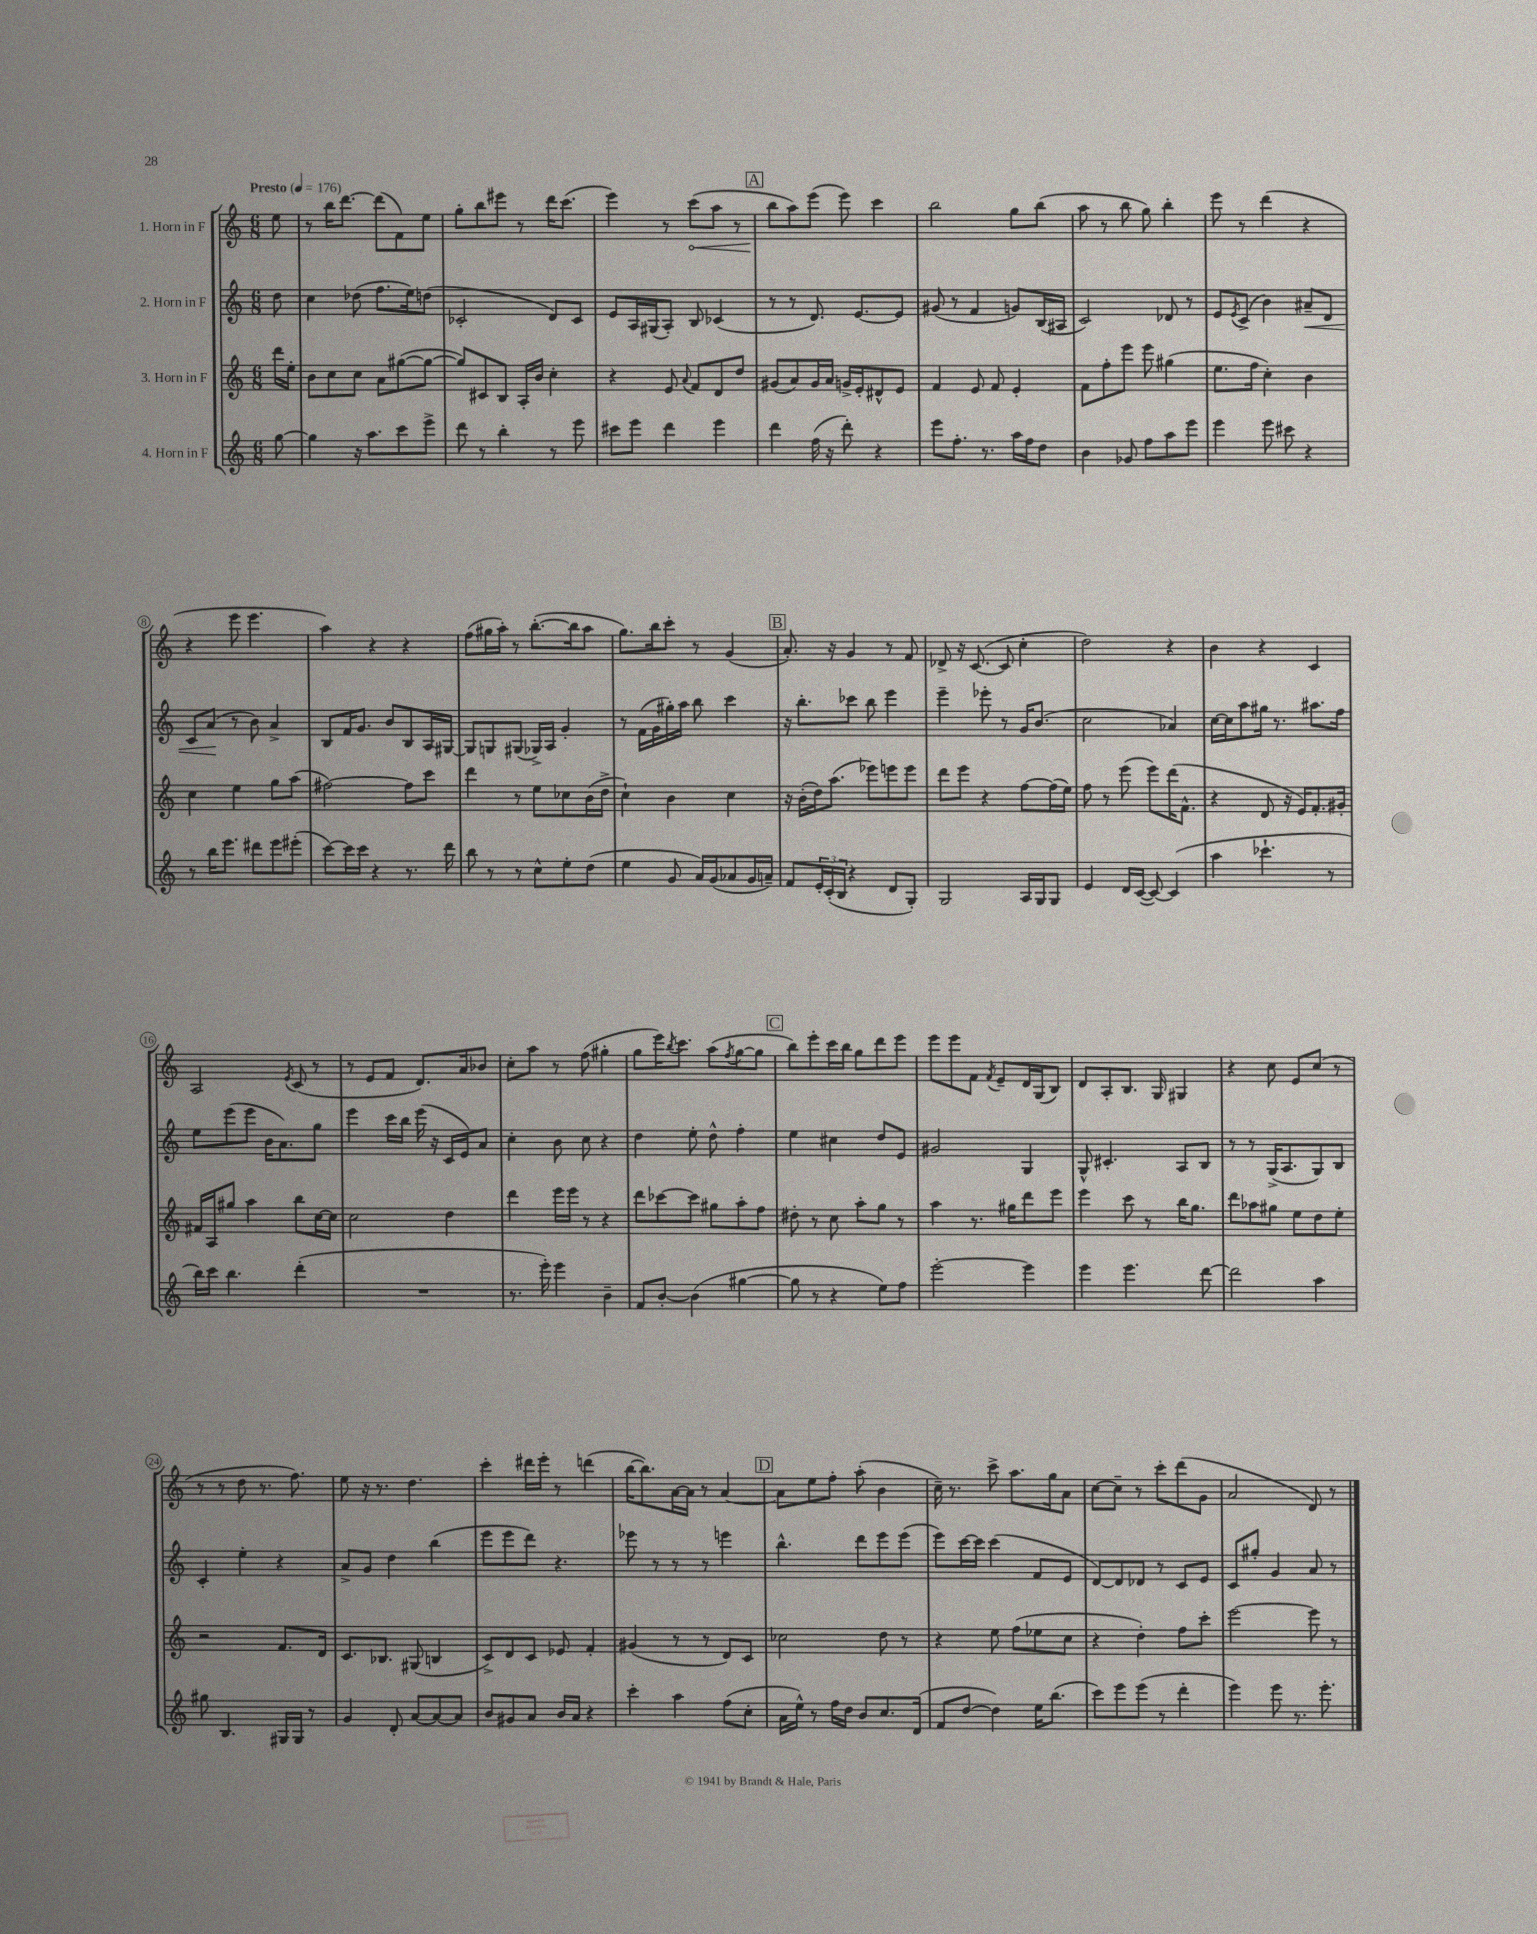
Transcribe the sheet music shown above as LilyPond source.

<<
\new StaffGroup <<
\new Staff = "s0" \with { instrumentName = "1. Horn in F" } {
    \clef treble \key c \major \numericTimeSignature \time 6/8 \partial 8 \tempo "Presto" 4 = 176
    e''8 |
    r8 b''16 d'''8.~ d'''8( f'8) e''8 |
    g''8-. b''8 eis'''8 r8 d'''16 c'''8.( |
    e'''4) r8 \once \override Hairpin.circled-tip = ##t c'''8\<( a''8 r8 |
    \mark \markup { \box "A" } b''8\! a''8) e'''8( e'''8) c'''4 |
    b''2 g''8 b''8( |
    a''8 r8 b''8 g''8) b''4-. |
    e'''8 r8 d'''4( r4 |
    r4 e'''8 e'''4. |
    a''4) r4 r4 |
    f''8( gis''16 a''16-.) r8 b''8.~-.( b''16 a''8 |
    g''8.) b''16 c'''8-. r8 g'4( |
    \mark \markup { \box "B" } a'8.-.) r16 g'4 r8 f'8 |
    des'8-> r16 c'8.~( c'8 c''4-. |
    d''2) r4 |
    b'4 r4 c'4 |
    a2 \acciaccatura { e'8 } c'8( r8 |
    r8 e'8 f'8 d'8.) a'16 bes'8 |
    c''8-. a''8 r8 f''8( gis''4-. |
    g''8 e'''16) \acciaccatura { b''8 } c'''8. a''8( \acciaccatura { f''8 } g''8~ g''8 |
    \mark \markup { \box "C" } b''8) e'''8-. c'''16 b''16 g''8 d'''8 e'''8 |
    e'''8 e'''8 f'8 \acciaccatura { f'8 } e'8-- d'16 g16( b8) |
    d'8 a8-. b8. g16 gis4 |
    r4 c''8 e'8 c''8( r8 |
    r8 r8 d''8 r8. f''8.) |
    e''8 r16 r8. d''4. |
    c'''4-. dis'''16 e'''16-. r8 d'''4( |
    b''16~ b''8.) a'16~ a'16 r8 a'4~ |
    \mark \markup { \box "D" } a'8 e''8 f''8-. a''8-.( b'4 |
    c''16--) r8. c'''8-> a''8. g''16 a'8 |
    c''8~ c''8-- r8 c'''8-. d'''8( g'8 |
    a'2 d'8) r8 \bar "|." |
}
\new Staff = "s1" \with { instrumentName = "2. Horn in F" } {
    \clef treble \key c \major \numericTimeSignature \time 6/8 \partial 8
    d''8 |
    c''4 des''8( f''8. e''16) d''8( |
    ces'2-. d'8) ces'8 |
    e'8 a16 gis16( a8-.) b8 ces'4( |
    \mark \markup { \box "A" } r8 r8 d'8.) e'8.~ e'8 |
    gis'8( r8 f'4 g'8) b16( ais16 |
    c'2) des'8 r8 |
    e'8 \acciaccatura { e'8 } c'8->( b'4) ais'8--\< d'8 |
    c'8 a'8\!( r8 b'8) a'4-> |
    b8 f'16 g'8. b'8 b8 a16 gis16~ |
    gis8 g8 gis8( ges16->) a16 g'4-. |
    r8 f'16( g'16 gis''16-.) a''16 b''8 c'''4 |
    \mark \markup { \box "B" } r16 b''8.-. ces'''8 b''8 e'''4 |
    e'''4-- ees'''8-. r8 g'16 b'8.( |
    c''2 aes'4) |
    c''16~ c''16 a''8 gis''16 r8. ais''8. f''16 |
    e''8 e'''8( e'''8 b'16 a'8.) g''8 |
    e'''4 c'''16 b''16 e'''16( r16 c'16 e'16) a'8 |
    c''4-. b'8 c''8 r4 |
    d''4 e''8-. d''8-^ f''4-. |
    \mark \markup { \box "C" } e''4 cis''4 d''8 e'8 |
    gis'2 g4 |
    g8-^ cis'4.-. a8 b8 |
    r8 r8 g16->( a8. g8) b8 |
    c'4-. e''4-. r4 |
    a'8-> g'8 d''4 b''4( |
    e'''8 e'''8 d'''8) r4. |
    ees'''8 r8 r8 r8 e'''4 |
    \mark \markup { \box "D" } b''4.-^ d'''8 e'''8 e'''8( |
    e'''8) c'''16~ c'''16 c'''4( f'8 e'8 |
    d'8~) d'8 des'8 r8 c'8 e'8 |
    c'8 gis''8-. g'4 a'8 r8 \bar "|." |
}
\new Staff = "s2" \with { instrumentName = "3. Horn in F" } {
    \clef treble \key c \major \numericTimeSignature \time 6/8 \partial 8
    d'''16 e''16-. |
    b'8 c''8 c''8 a'8 gis''8~( gis''8~ |
    gis''8) cis'8 b8 a16-. b'16 c''4-. |
    r4 e'8 \appoggiatura { a'8 } f'8 d'8 d''8 |
    \mark \markup { \box "A" } gis'8( a'8) gis'16 a'16 g'16-> e'16-. dis'8-^ e'8 |
    f'4 e'8 f'8 e'4-. |
    f'8 f''8-. e'''8 e'''8 gis''4( |
    e''8. f''16 c''4-.) b'4 |
    c''4 e''4 g''8 a''8( |
    fis''2~) fis''8 c'''8 |
    d'''4 r8 e''8 ces''8 b'16( d''16-> |
    c''4-!) b'4 c''4 |
    \mark \markup { \box "B" } r16 b'16-.( d''16) a''8.( ees'''8) e'''8 e'''8 |
    d'''8 e'''8 r4 f''8~ f''16( e''16) |
    f''8 r8 e'''8( e'''8) d'''16( f'8.-^ |
    r4 d'8 r16 e'16) f'8.-. gis'16-. |
    fis'16 a16 gis''8 a''4 b''8 c''16~ c''16 |
    c''2 d''4 |
    d'''4 e'''16 e'''16 r8 r4 |
    d'''8 ces'''8~ ces'''8 gis''8 a''8-. f''8 |
    \mark \markup { \box "C" } dis''8-. r8 c''8 a''8-. g''8 r8 |
    a''4 r8. gis''16 d'''8 e'''8 |
    e'''4 c'''8 r8 b''16 g''8. |
    d'''8 aes''8 gis''8 e''8 d''8 e''8-. |
    r2 f'8. d'16 |
    c'8. bes8. gis8( b4 |
    c'8->) d'8 c'8 ees'8 f'4-. |
    gis'4( r8 r8 d'8) c'8 |
    \mark \markup { \box "D" } ces''2 d''8 r8 |
    r4 e''8 f''8( ees''8 c''8 |
    r4 d''4-.) f''8 c'''8-. |
    e'''2~ e'''8 r8 \bar "|." |
}
\new Staff = "s3" \with { instrumentName = "4. Horn in F" } {
    \clef treble \key c \major \numericTimeSignature \time 6/8 \partial 8
    g''8~ |
    g''4 r16 a''8. c'''8 e'''8-> |
    d'''8 r8 b''4-. r8 e'''8 |
    cis'''8 e'''8 d'''4 e'''4 |
    \mark \markup { \box "A" } d'''4 f''16( r16 d'''8-.) r4 |
    e'''8 f''8.-. r8. a''16 f''16 d''8 |
    b'4 ges'8 f''8 a''8 e'''8 |
    e'''4 e'''8 cis'''8 r4 |
    r8 b''16 e'''8. dis'''8 e'''8 eis'''8-.( |
    c'''8~) c'''16 c'''16 r4 r8. d'''16 |
    b''8 r8 r8 c''8-^ e''8-. d''8( |
    e''4 g'8 a'16) g'16( aes'8 g'16 a'16--) |
    \mark \markup { \box "B" } f'8 \tuplet 3/2 { e'16-. c'16-.( b16 } r4 d'8 g8-.) |
    g2 a16 g16 g8 |
    e'4 d'16 c'16~( c'8~) c'4( |
    a''4 ces'''4.-! r8 |
    b''16) c'''16 b''4. d'''4-.( |
    R2. |
    r8. e'''16-.) e'''4 b'4-- |
    f'8 b'8~-. b'4( gis''4~ |
    \mark \markup { \box "C" } gis''8 r8 r4 e''8) f''8 |
    e'''2~-. e'''4 |
    e'''4 e'''4. d'''8~ |
    d'''2 a''4 |
    gis''8 b4. gis16 gis16 r8 |
    g'4 d'8-. a'8~ a'8~ a'8 |
    b'8 gis'8 a'8 b'16 a'16 r4 |
    c'''4-. a''4 f''8( c''8-. |
    \mark \markup { \box "D" } a'16 e''16-^) r8 f''16 d''16 b'8 c''8. d'16( |
    f'8 d''8~ d''4) e''16 b''8.( |
    c'''8) e'''8 e'''8( r8 d'''4-. |
    e'''4) e'''8 r8. e'''8.-. \bar "|." |
}
>>
>>
\layout { \context { \Score \override BarNumber.stencil = #(make-stencil-circler 0.1 0.3 ly:text-interface::print) } }
